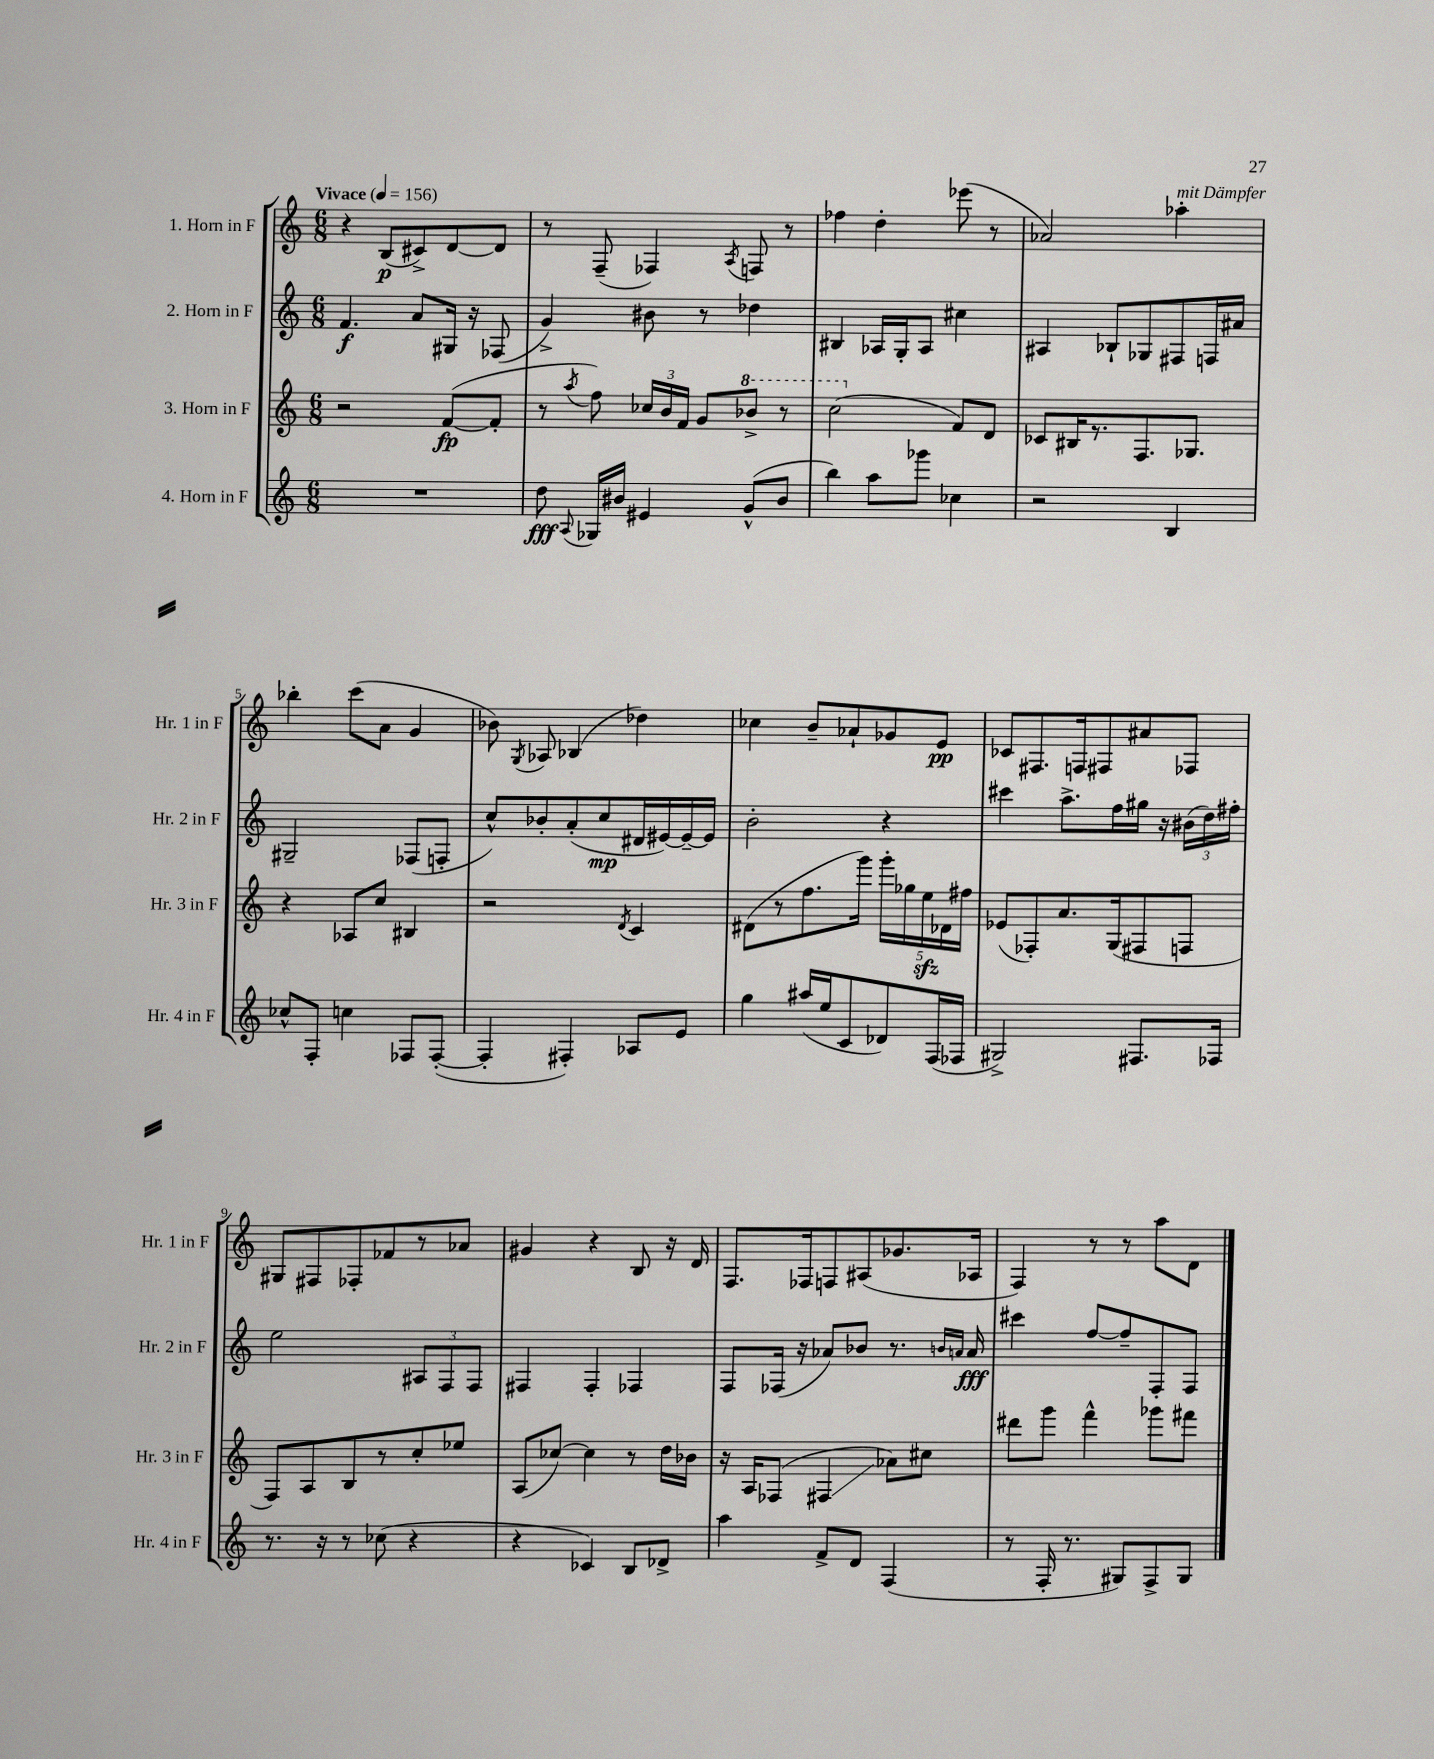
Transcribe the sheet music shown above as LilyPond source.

<<
\new StaffGroup <<
\new Staff = "s0" \with { instrumentName = "1. Horn in F" shortInstrumentName = "Hr. 1 in F" } {
    \clef treble \key c \major \numericTimeSignature \time 6/8 \tempo "Vivace" 4 = 156
    \autoBeamOff r4 b8[\p( cis'8->) d'8~ d'8] |
    r8 f8--( fes4) \acciaccatura { a8 } f8 r8 |
    fes''4 d''4-. ees'''8( r8 |
    aes'2) aes''4-.^\markup { \italic "mit Dämpfer" } |
    bes''4-. c'''8[( a'8] g'4 |
    bes'8) \acciaccatura { g8 } aes8 bes4( des''4) |
    ces''4 b'8[-- aes'8-! ges'8 e'8]\pp |
    ces'8[ fis8. f16 fis8 ais'8 fes8] |
    gis8[ fis8 fes8-. fes'8 r8 aes'8] |
    gis'4 r4 b8 r16 d'16 |
    f8.[ fes16 f8 ais8( ges'8. aes16] |
    f4) r8 r8 a''8[ d'8] \bar "|." |
}
\new Staff = "s1" \with { instrumentName = "2. Horn in F" shortInstrumentName = "Hr. 2 in F" } {
    \clef treble \key c \major \numericTimeSignature \time 6/8
    \autoBeamOff f'4.\f a'8[ gis16] r16 fes8( |
    g'4->) bis'8 r8 des''4 |
    bis4 aes16[ g16-. aes8] cis''4 |
    ais4 bes8[-! ges8 fis8 f16 ais'16] |
    gis2-- fes8[( f8]-. |
    c''8[-^) bes'8-. a'8-.( c''8\mp dis'16 eis'16~) eis'16~-- eis'16] |
    b'2-. r4 |
    cis'''4 a''8.[-> f''16 gis''16] r16 \tuplet 3/2 { bis'16[( d''16) fis''16]-. } |
    e''2 \tuplet 3/2 { ais8[ f8 f8] } |
    fis4 fis4-. fes4 |
    f8[ fes16]( r16 aes'8[) bes'8] r8. \grace { b'16[ a'16] } a'16\fff |
    cis'''4 f''8[~ f''8-- f8-. f8] \bar "|." |
}
\new Staff = "s2" \with { instrumentName = "3. Horn in F" shortInstrumentName = "Hr. 3 in F" } {
    \clef treble \key c \major \numericTimeSignature \time 6/8
    \autoBeamOff r2 f'8[~\fp( f'8]-. |
    r8 \acciaccatura { a''8 } f''8) \tuplet 3/2 { ces''16[ b'16 f'16] } g'8[ \ottava #1 bes''8]-> r8 |
    c'''2( \ottava #0 f'8[) d'8] |
    ces'8[ bis16 r8. f8. ges8.] |
    r4 aes8[ c''8] bis4 |
    r2 \acciaccatura { d'8 } c'4 |
    dis'8[( r8 f''8. g'''16]) \tuplet 5/4 { g'''16[-. ges''16 e''16\sfz des'16 fis''16] } |
    ees'8[( fes8-.) a'8. g16( fis8 f8] |
    f8[) a8 b8 r8 c''8-. ees''8] |
    a8[( ces''8]~) ces''4 r8 d''16[ bes'16] |
    r16 a16[ fes8]( fis4\glissando aes'8[) cis''8] |
    dis'''8[ g'''8] f'''4-^ ges'''8[ fis'''8] \bar "|." |
}
\new Staff = "s3" \with { instrumentName = "4. Horn in F" shortInstrumentName = "Hr. 4 in F" } {
    \clef treble \key c \major \numericTimeSignature \time 6/8
    \autoBeamOff R2. |
    d''8\fff \appoggiatura { a8 } ges16[ bis'16] eis'4 g'8[-^( bis'8] |
    b''4) a''8[ ges'''8] ces''4 |
    r2 b4 |
    ces''8[-^ f8]-. c''4 fes8[ fes8]~-.( |
    fes4-. fis4-.) aes8[ e'8] |
    g''4 ais''16[( e''16 c'8 des'8) f16( fes16] |
    gis2->) fis8.[ fes16] |
    r8. r16 r8 ces''8( r4 |
    r4 ces'4) b8[ des'8]-> |
    a''4 f'8[-> d'8] f4( |
    r8 f16-. r8. gis8[) f8-> gis8] \bar "|." |
}
>>
>>
